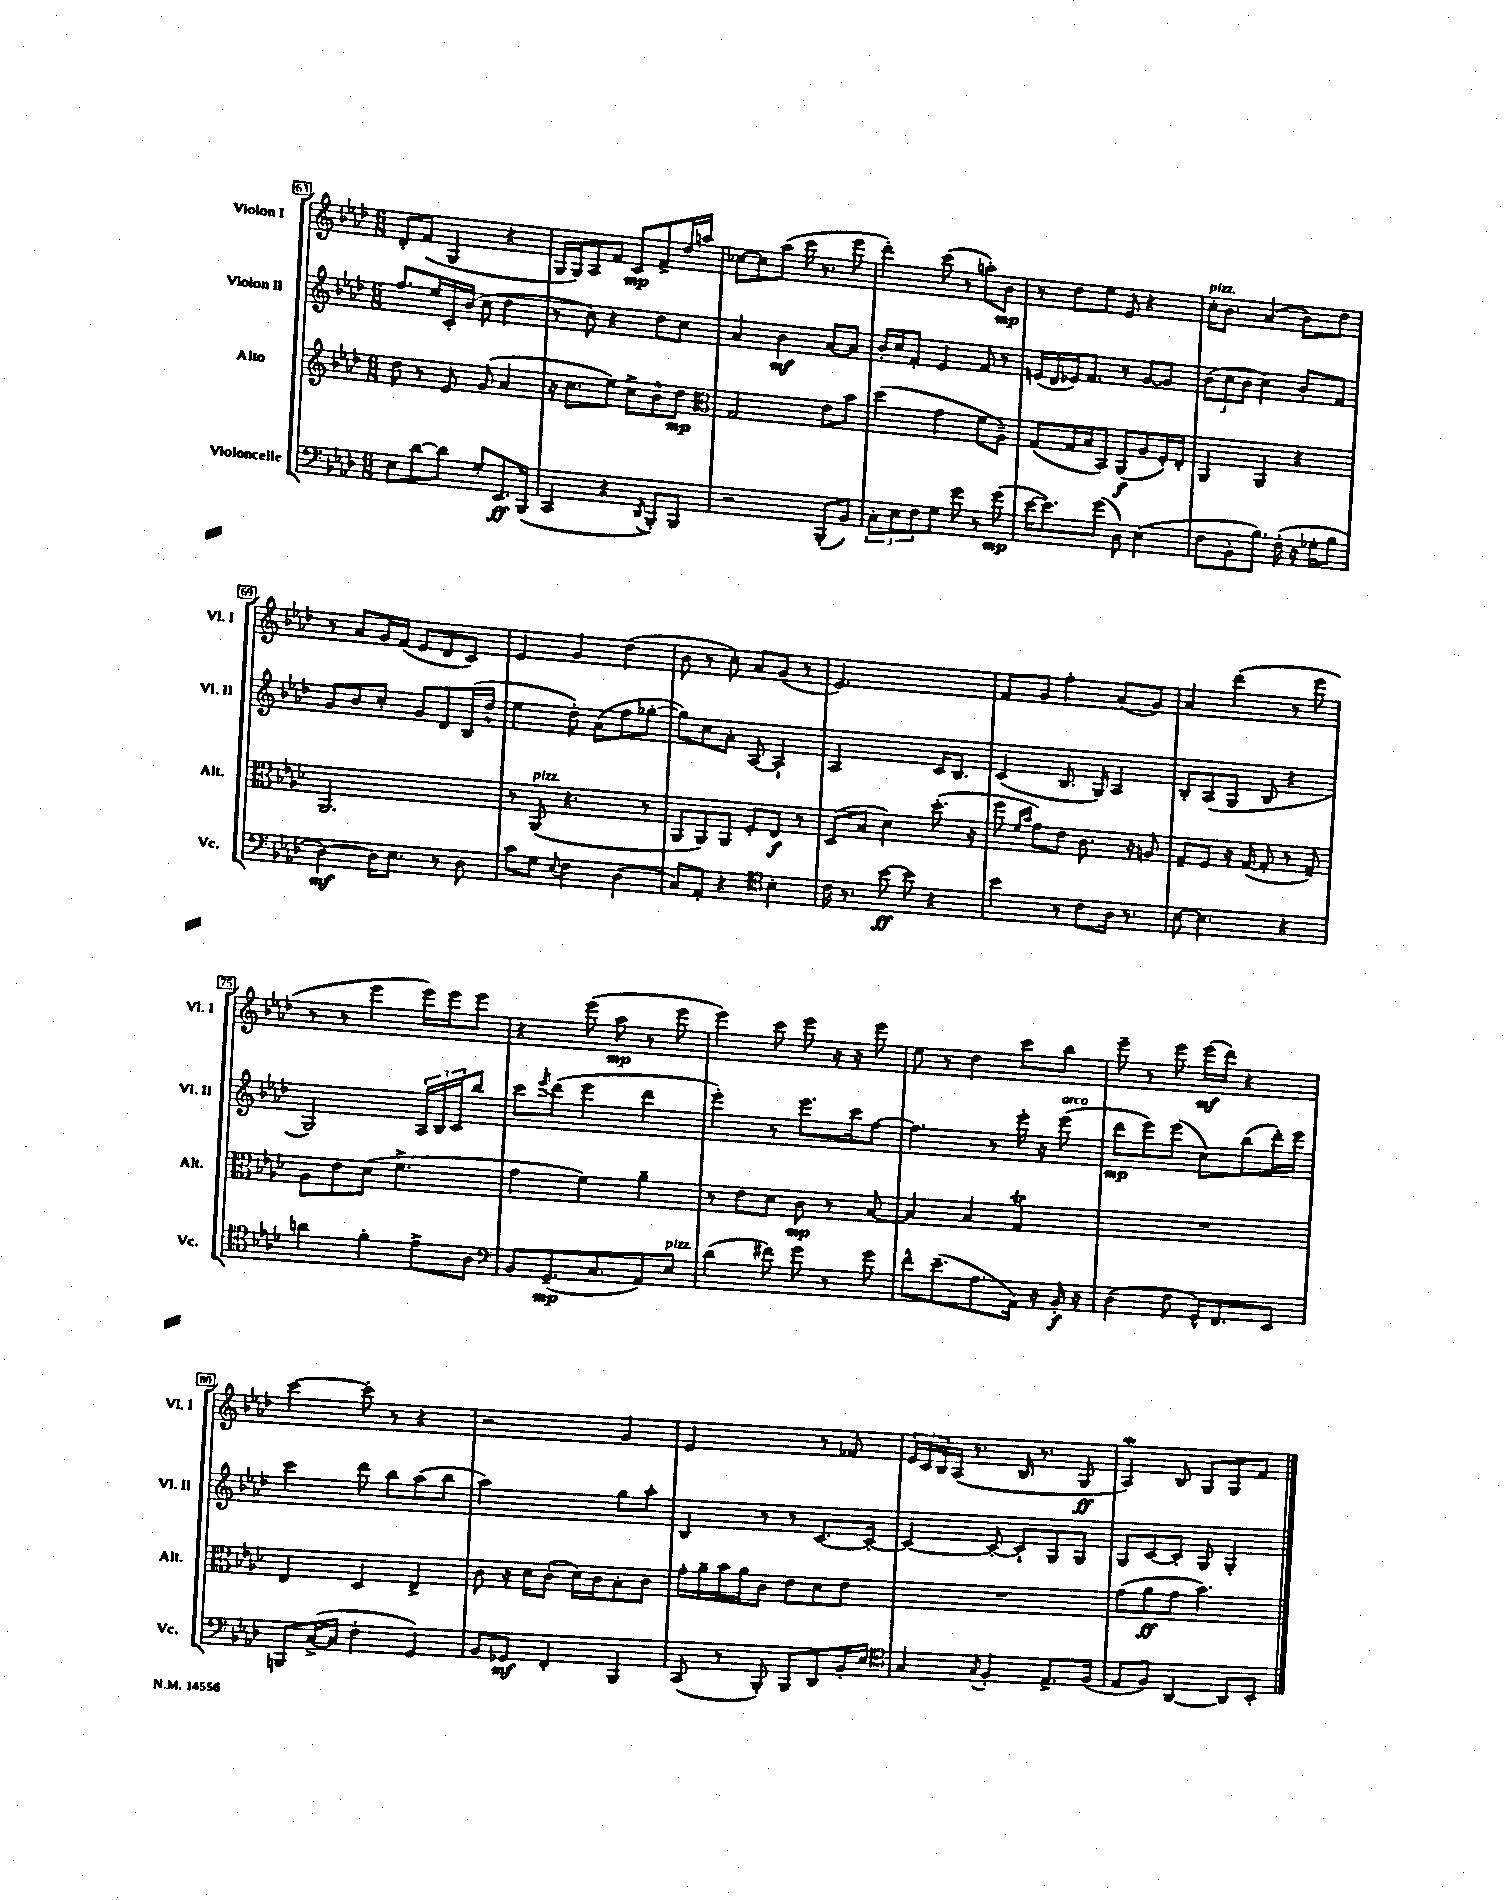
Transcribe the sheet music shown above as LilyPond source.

<<
\new StaffGroup <<
\new Staff = "s0" \with { instrumentName = "Violon I" shortInstrumentName = "Vl. I" } {
    \clef treble \key aes \major \numericTimeSignature \time 6/8
    des'8-. f'8( g4 r4 |
    g16 g16) aes8 f'8 c'8\mp f'8-> des''16 a''16 |
    ces''8~ ces''8 aes''8( c'''16 r8. ees'''8 |
    des'''4-.) c'''8( r8 a''8-.) bes'8\mp |
    r8 des''8 ees''8 ees'8 r4 |
    c''16-.^\markup { \italic "pizz." } bes'8. aes'4( bes'8) des''8 |
    r8 aes'8 g'16 f'16( ees'8 des'8 c'8) |
    ees'4 g'4 des''4( |
    bes'8 r8 c''8-.) aes'8 g'8( r8 |
    ees'2.) |
    f'8 g'8 f''4-. aes'8( g'8) |
    aes'4 des'''4( r8 ees'''8 |
    r8 r8 ees'''4 ees'''16) ees'''16 ees'''8 |
    r4 ees'''8( aes''8\mp r8 ees'''8 |
    ees'''4) c'''8 ees'''8 r16 r16 ees'''8 |
    ees''8 r8 des''4 c'''8 bes''8 |
    ees'''8-- r8 ees'''8 ees'''16\mf( des'''16) r4 |
    c'''4~ c'''8-. r8 r4 |
    r2 g'4 |
    ees'2 r8 fes'8 |
    \tuplet 3/2 { ees'16 c'16 bes16 } aes16( r8. bes16 r8. g8\ff |
    aes4\mordent) bes8 g8 g8 f'8 \bar "|." |
}
\new Staff = "s1" \with { instrumentName = "Violon II" shortInstrumentName = "Vl. II" } {
    \clef treble \key aes \major \numericTimeSignature \time 6/8
    f''8. ees''16 c'16-. bes'16( c''8 des''4 |
    r8 c''8) r4 des''8 c''8 |
    aes'4 bes'4\mf aes'8~ aes'8 |
    bes'16-. c''16 f'8-. ees'4 f'8 r8 |
    e'16( des'16 ees'16) f'8. r8 g'8~ g'8 |
    \tuplet 3/2 { bes'8( c''8 bes'8 } c''4) bes'8-. f'8 |
    g'8 bes'8 c''8-. g'8 des'8 bes16( des''16-^ |
    ees''4 des''8-.) aes'8( f''8 ges''8~-. |
    ges''8) c''8 aes'8-. aes8~ aes4-! |
    aes2 c'16 bes8. |
    c'4( bes8. g16) aes4 |
    bes8-. aes8( g8 bes8 r4 |
    g2) \tuplet 3/2 { aes16 bes16 c'16 } bes''8 |
    c'''8 \acciaccatura { ees'''8 } des'''8( ees'''4 des'''4 |
    ees'''4-.) r8 ees'''8. c'''16 f''8~ |
    f''4. r8 ees'''16-. r16 ees'''8^\markup { \italic "arco" }( |
    des'''8\mp ees'''8) ees'''8( c''8) bes''8( des'''16-.) ees'''16 |
    c'''4 des'''8 bes''8 aes''8( bes''8 |
    aes''2) g''8 aes''8-. |
    bes4 r8 r8 c'8.~ c'16~-. |
    c'4~ c'8~-. c'8-! g8 g8 |
    g8 c'8~ c'8-. g8 g4-. \bar "|." |
}
\new Staff = "s2" \with { instrumentName = "Alto" shortInstrumentName = "Alt." } {
    \clef treble \key aes \major \numericTimeSignature \time 6/8
    des''8 r8 ees'8 g'8( aes'4 |
    r16 c''8. ees''8) c''8-> bes'8-^ des''8\mp |
    \clef alto g2 ees'8 bes'8 |
    des''4( g'4 f'8 aes8--) |
    g8( g16 bes16 bes,8) aes,8\f( aes8 f16-.) ees16-. |
    aes,4 aes,4 r4 |
    aes,2. |
    r8 aes,8^\markup { \italic "pizz." }( r4. r8 |
    aes,8 aes,8) aes,8 f8-. ees8\f r8 |
    des8( bes8 des'4) des''8.-.( r16 |
    f''8 \grace { f'16 bes'16 } g'8) ees'8 c'8. r16 a8 |
    g8-- f8 r16 g16~( g8-. r8 g8--) |
    aes8 ees'8 des'8( f'4.-> |
    g'4 f'4) aes'4-- |
    r8 ees'8 des'8 c'8\mp r8 bes8~ |
    bes4 bes4 g4\trill |
    R2. |
    ees4 des4 ees4-> |
    c'8 r16 des'16 c'8-.( des'16) c'16 bes8-. c'8 |
    g'16-. aes'16-- bes'16 aes'16 c'8 ees'8 des'8 ees'8 |
    R2. |
    g'8( aes'8\ff g'8 bes'4.) \bar "|." |
}
\new Staff = "s3" \with { instrumentName = "Violoncelle" shortInstrumentName = "Vc." } {
    \clef bass \key aes \major \numericTimeSignature \time 6/8
    ees8 des'8~ des'8 g8-. ees,8.\ff bes,,16( |
    c,4 r4 \acciaccatura { des,8 } bes,,8-.) bes,,8 |
    r2 bes,,8-.( bes,8) |
    \tuplet 3/2 { c8-. ees8 f8 } g8 g'8 r8 g'8\mp( |
    ees'16~ ees'8.) g'8( des8) ees4( |
    f8 bes,8-. bes8.) f16-.( r16 ges16-. bes8 |
    des4~\mf) des16 ees8. r8 des8 |
    c'8 g8 \appoggiatura { ees8 } f4 des4( |
    c8) aes,8-. r4 \clef tenor bes4-. |
    c'16 r8. bes'8~\ff bes'8 r4 |
    bes'4 r8 c'8 aes16 r8. |
    bes8~ bes4. r4 |
    a'4 f'4-. ees'8-> aes8 |
    \clef bass bes,8 g,8.--\mp( c8. aes,8) ees8^\markup { \italic "pizz." } |
    des'4( fis'8) g'8 r8 g'8 |
    f'8-^ ees'8.--( aes8. aes,16) r16 bes,16-.\f r16 |
    des4( f8 g,16-^) f,8. ees,8 |
    b,,8 c16~->( c16 f4-. g,4) |
    bes,8 ges,8\mf f,4-. bes,,4 |
    c,8( r8 bes,,8-.) bes,,8 des,8 bes,16-. ees16 |
    \clef tenor g4 \acciaccatura { g8 } f4-. ees8.-> f16( |
    ees8 f8) aes,4~ aes,8 bes,8-. \bar "|." |
}
>>
>>
\layout { \context { \Score currentBarNumber = #63 \override BarNumber.stencil = #(make-stencil-boxer 0.1 0.3 ly:text-interface::print) } }
